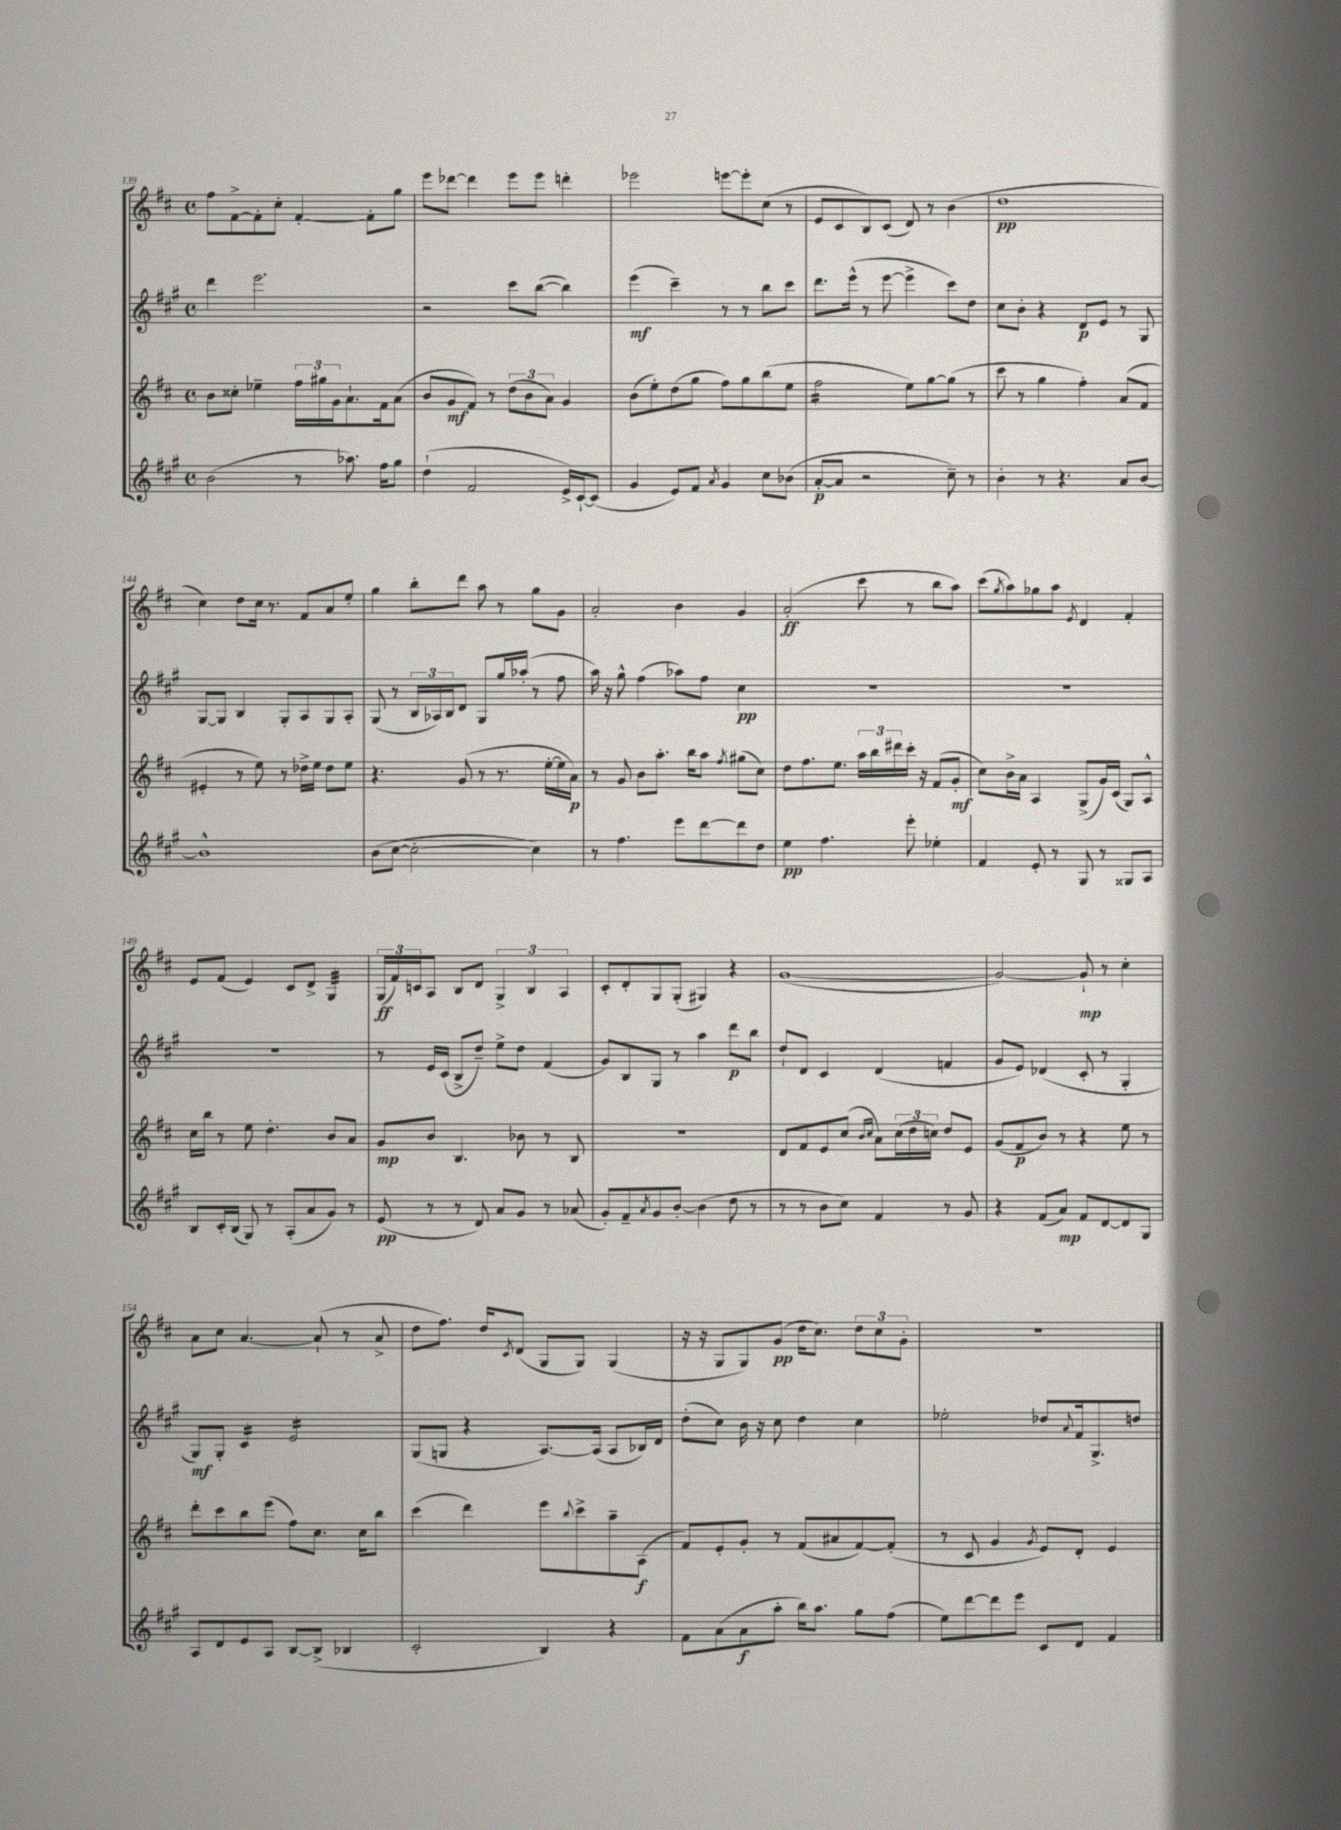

**kern	**dynam	**kern	**dynam	**kern	**dynam	**kern	**dynam
*part4	*part4	*part3	*part3	*part2	*part2	*part1	*part1
*staff4	*staff4	*staff3	*staff3	*staff2	*staff2	*staff1	*staff1
*clefG2	*	*clefG2	*	*clefG2	*	*clefG2	*
*k[f#c#g#]	*	*k[f#c#]	*	*k[f#c#g#]	*	*k[f#c#]	*
*M4/4	*	*M4/4	*	*M4/4	*	*M4/4	*
*met(c)	*	*met(c)	*	*met(c)	*	*met(c)	*
=139	=139	=139	=139	=139	=139	=139	=139
(2b\	.	8b\L	.	4ddd\	.	8ff#\L	.
.	.	8cc##X'\J	.	.	.	[8f#^\	.
.	.	4ee-X~\	.	2.eee\	.	8f#'\]	.
.	.	.	.	.	.	8cc#'\J	.
8r	.	24ff#\LL	.	.	.	[4f#'/	.
.	.	24gg#X\	.	.	.	.	.
.	.	24g\J	.	.	.	.	.
8.aa-X\)	.	8.a`\	.	.	.	.	.
.	.	.	.	.	.	8f#'\L]	.
16ff#\KL	.	16f#\k	.	.	.	.	.
8gg#\J	.	(8a\J	.	.	.	8gg\J	.
=140	=140	=140	=140	=140	=140	=140	=140
(4dd`\	.	8b/L	.	2r	.	8eee\L	.
.	.	8g/	mf	.	.	[8ddd-X\J	.
2f#/	.	8f#/J)	.	.	.	4ddd-\]	.
.	.	8r	.	.	.	.	.
.	.	(12dd\L	.	8ccc#\L	.	8eee\L	.
.	.	12b\	.	.	.	.	.
.	.	.	.	([8bb\J	.	8eee\J	.
.	.	12a\J)	.	.	.	.	.
16e^/LL)	.	4g/	.	4bb\])	.	4dddn'\	.
[16c#`/J	.	.	.	.	.	.	.
(8c#/J]	.	.	.	.	.	.	.
=141	=141	=141	=141	=141	=141	=141	=141
4g#/	.	(8b\L	.	(4eee\	mf	2eee-X\	.
.	.	8ee'\)	.	.	.	.	.
8e/L)	.	(8dd\	.	4ccc#~\)	.	.	.
8f#/J	.	8gg\J	.	.	.	.	.
8qa/	.	.	.	.	.	.	.
4g#/	.	8ff#\L)	.	8r	.	[8eeen\L	.
.	.	8gg\	.	8r	.	8eee'\]	.
8cc#\L	.	(8bb\	.	8bb\L	.	(8cc#\J	.
(8b-X\J	.	8ee\J	.	8ccc#\J	.	8r	.
=142	=142	=142	=142	=142	=142	=142	=142
*	*	*tremolo	*	*	*	*	*
[8a'/L	p	16ff#\LL	.	8.ddd\L	.	8e/L	.
.	.	16ff#\	.	.	.	.	.
8a/J]	.	16ff#\	.	.	.	8c#/	.
.	.	16ff#\	.	(16eee^^\Jk	.	.	.
2r	.	16ff#\	.	8r	.	8B/)	.
.	.	16ff#\	.	.	.	.	.
.	.	16ff#\	.	[8eee\	.	(8c#/J	.
.	.	16ff#\JJ	.	.	.	.	.
*	*	*Xtremolo	*	*	*	*	*
.	.	8ee\L)	.	4eee^\]	.	8d/)	.
.	.	[8gg\	.	.	.	8r	.
8cc#~\)	.	(8gg\J]	.	8ccc#\L)	.	(4b\	.
8r	.	8r	.	8dd\J	.	.	.
=143	=143	=143	=143	=143	=143	=143	=143
4b'\	.	8ccc#\	.	8cc#\L	.	1dd	pp
.	.	8r	.	8b'\J	.	.	.
8r	.	4gg\	.	4r	.	.	.
4.r	.	.	.	.	.	.	.
.	.	4ff#'\)	.	8d/L	p	.	.
.	.	.	.	8e/J	.	.	.
8a/L	.	(8a/L	.	8r	.	.	.
[8b/J	.	8f#/J	.	8G#/	.	.	.
!!LO:LB:g=z
=144	=144	=144	=144	=144	=144	=144	=144
1b^^]	.	4e#X'/	.	[8G#/L	.	4cc#\)	.
.	.	.	.	8G#/J]	.	.	.
.	.	8r	.	4B/	.	8dd\L	.
.	.	8ee\)	.	.	.	16cc#\Jk	.
.	.	.	.	.	.	8.r	.
.	.	8r	.	8G#'/L	.	.	.
.	.	16dd-X^\LL	.	8A/	.	8f#/L	.
.	.	16ee\JJ	.	.	.	.	.
.	.	8dd-\L	.	8G#/	.	8a/	.
.	.	8ee\J	.	8A'/J	.	8ee'/J	.
=145	=145	=145	=145	=145	=145	=145	=145
(8b\L	.	4.r	.	(8G#/	.	4gg\	.
[8cc#\J	.	.	.	8r	.	.	.
2cc#'\_	.	.	.	24B/LL	.	8bb'\L	.
.	.	.	.	24A-X/)	.	.	.
.	.	.	.	24B/J	.	.	.
.	.	(8g/	.	8d/J	.	8ddd\J	.
.	.	8r	.	8G#/L	.	8aa\	.
.	.	8.r	.	16gg#/L	.	8r	.
.	.	.	.	(16aa-X'/JJ	.	.	.
4cc#\])	.	.	.	8r	.	8gg\L	.
.	.	[16ee'\LL	.	.	.	.	.
.	.	16ee\]	.	8ff#\	.	8g\J	.
.	.	16a\JJ)	p	.	.	.	.
=146	=146	=146	=146	=146	=146	=146	=146
8r	.	8r	.	16aa\)	.	2a'/	.
.	.	.	.	16r	.	.	.
4.ff#\	.	8g/	.	8gg#^^\	.	.	.
.	.	8b\L	.	(4ff#\	.	.	.
.	.	8.aa'\J	.	.	.	.	.
8eee\L	.	.	.	8aa-X\L)	.	4b\	.
.	.	16bb\KL	.	.	.	.	.
[8ddd\	.	8aa\J	.	8ff#\J	.	.	.
.	.	8qff#/	.	.	.	.	.
8ddd\]	.	(8gg#X\L	.	4cc#\	pp	4g/	.
8dd\J	.	8cc#\J)	.	.	.	.	.
=147	=147	=147	=147	=147	=147	=147	=147
4ee\	pp	8dd\L	.	1r	.	(2a'/	ff
.	.	8.ff#\	.	.	.	.	.
4.ff#\	.	.	.	.	.	.	.
.	.	8.ee\J	.	.	.	.	.
.	.	24aa\LL	.	.	.	8ccc#\	.
.	.	24bb\	.	.	.	.	.
.	.	24ddd#X\	.	.	.	.	.
8eee'\	.	16ccc#'\JJ	.	.	.	8r	.
.	.	16r	.	.	.	.	.
4ee-X'\	.	(8f#/L	.	.	.	8bb\L	.
.	.	8g'/J	mf	.	.	8aa\J)	.
=148	=148	=148	=148	=148	=148	=148	=148
4f#/	.	8cc#\L)	.	1r	.	(8ccc#\L	.
.	.	.	.	.	.	8qgg/	.
.	.	16b^\L	.	.	.	8aa\)	.
.	.	16a\JJ	.	.	.	.	.
8e'/	.	4A/	.	.	.	8gg-X\	.
8r	.	.	.	.	.	8aa\J	.
.	.	.	.	.	.	8qe/	.
8G#/	.	(8G^/L	.	.	.	4d/	.
8r	.	16g/L)	.	.	.	.	.
.	.	(16c#/JJ	.	.	.	.	.
8G##X/L	.	8G/L)	.	.	.	4f#'/	.
8A/J	.	8A^^/J	.	.	.	.	.
!!LO:LB:g=z
=149	=149	=149	=149	=149	=149	=149	=149
8B/L	.	16cc#\LL	.	1r	.	8e/L	.
.	.	16bb\JJ	.	.	.	.	.
16c#'/L	.	8r	.	.	.	(8f#/J	.
(16B/JJ	.	.	.	.	.	.	.
8G#/)	.	8ee\	.	.	.	4e/)	.
8r	.	4.dd'\	.	.	.	.	.
(8A'/L	.	.	.	.	.	8c#/L	.
8a/	.	.	.	.	.	8d^/J	.
*	*	*	*	*	*	*tremolo	*
8g#/J)	.	8b/L	.	.	.	32G/LLL	.
.	.	.	.	.	.	32G/	.
.	.	.	.	.	.	32G/	.
.	.	.	.	.	.	32G/	.
8r	.	8a/J	.	.	.	32G/	.
.	.	.	.	.	.	32G/	.
.	.	.	.	.	.	32G/	.
.	.	.	.	.	.	32G/JJJ	.
*	*	*	*	*	*	*Xtremolo	*
=150	=150	=150	=150	=150	=150	=150	=150
(8e/	pp	8g/L	mp	8r	.	(24G/LL	ff
.	.	.	.	.	.	24f#/)	.
.	.	.	.	.	.	24cn/J	.
8r	.	8b/J	.	16e/LL	.	8A/J	.
.	.	.	.	(16c#/JJ	.	.	.
8r	.	4.B/	.	8B^/L	.	8B/L	.
8d/)	.	.	.	8dd~/J)	.	8d/J	.
8a/L	.	.	.	8ee^\L	.	6G^/	.
8g#/J	.	8b-X\	.	8dd\J	.	.	.
.	.	.	.	.	.	6B/	.
8r	.	8r	.	(4f#/	.	.	.
.	.	.	.	.	.	6A/	.
(8a-X/	.	8B/	.	.	.	.	.
=151	=151	=151	=151	=151	=151	=151	=151
8g#'/L)	.	1r	.	8g#/L)	.	8c#'/L	.
8f#~/	.	.	.	8B/	.	8d'/	.
8qa/	.	.	.	.	.	.	.
8g#/	.	.	.	8G#/J	.	8G/	.
[8b'/J	.	.	.	8r	.	(8G'/J	.
(4b\]	.	.	.	4aa\	.	4G#X/)	.
8dd\	.	.	.	8ddd\L	p	4r	.
8r	.	.	.	8bb\J	.	.	.
=152	=152	=152	=152	=152	=152	=152	=152
8r	.	8d/L	.	8dd`/L	.	([1g	.
8r	.	8f#/	.	8d/J	.	.	.
8b\L	.	8e/	.	4c#/	.	.	.
8cc#\J)	.	(8cc#/J	.	.	.	.	.
.	.	16qqb/LL	.	.	.	.	.
.	.	16qqcc#/JJ	.	.	.	.	.
4f#/	.	8a\L)	.	(4d/	.	.	.
.	.	(24cc#\L	.	.	.	.	.
.	.	24dd\	.	.	.	.	.
.	.	24ccn\JJ)	.	.	.	.	.
8r	.	8dd/L	.	4fn/	.	.	.
8g#/	.	8e/J	.	.	.	.	.
=153	=153	=153	=153	=153	=153	=153	=153
4r	.	(8g/L	.	8g#/L	.	2g/_)	.
.	.	8f#/	p	8e/J)	.	.	.
(8f#/L	.	8b/J)	.	(4d-X/	.	.	.
8a/J)	mp	8r	.	.	.	.	.
8f#/L	.	4r	.	8c#'/	.	8g`/]	mp
[8d/	.	.	.	8r	.	8r	.
8d/]	.	8ee\	.	4G#'/	.	4cc#'\	.
8G#/J	.	8r	.	.	.	.	.
!!LO:LB:g=z
=154	=154	=154	=154	=154	=154	=154	=154
8A/L	.	8ddd'\L	.	8G#/L)	mf	8a\L	.
8d/	.	8ccc#\	.	8G#'/J	.	8cc#\J	.
*	*	*	*	*tremolo	*	*	*
8e/	.	8bb\	.	16c#/LL	.	[4.a/	.
.	.	.	.	16c#/	.	.	.
8A/J	.	(8eee\J	.	16c#/	.	.	.
.	.	.	.	16c#/JJ	.	.	.
[8B/L	.	8ff#\L)	.	16e/LL	.	.	.
.	.	.	.	16e/	.	.	.
(8B^/J]	.	8.cc#\J	.	16e/	.	(8a`/]	.
.	.	.	.	16e/	.	.	.
4B-X/	.	.	.	16e/	.	8r	.
.	.	16cc#\KL	.	16e/	.	.	.
.	.	8bb\J	.	16e/	.	8a^/	.
.	.	.	.	16e/JJ	.	.	.
*	*	*	*	*Xtremolo	*	*	*
=155	=155	=155	=155	=155	=155	=155	=155
2c#'/	.	(4ccc#\	.	(8G#/L	.	8dd\L	.
.	.	.	.	8Gn/J	.	8.ff#\J)	.
.	.	4ddd\)	.	4r	.	.	.
.	.	.	.	.	.	16dd/KL	.
.	.	.	.	.	.	8qc#/	.
.	.	.	.	.	.	(8d/J	.
4B/)	.	8eee\L	.	[8.A/L)	.	8G/L	.
.	.	8qqbb/	.	.	.	.	.
.	.	8ccc#^\	.	.	.	8G/J)	.
.	.	.	.	(16A/Jk]	.	.	.
4r	.	8aa~\	.	8A/L	.	(4G/	.
.	.	(8A\J	f	16B-X/L)	.	.	.
.	.	.	.	16d/JJ	.	.	.
=156	=156	=156	=156	=156	=156	=156	=156
8f#\L	.	8f#/L)	.	(8dd'\L	.	16r	.
.	.	.	.	.	.	16r	.
(8a\	.	8e'/	.	8cc#\J)	.	8G/L	.
8a\	f	8g'/J	.	16b\	.	8G/)	.
.	.	.	.	16r	.	.	.
8aa'\J	.	8r	.	8cc#\	.	(8g/J	pp
16bb\KL)	.	(8f#/L	.	4dd\	.	16dd\KL	.
8.aa\J	.	.	.	.	.	8.cc#\J)	.
.	.	8a#X/	.	.	.	.	.
8gg#\L	.	[8f#/)	.	4cc#\	.	12dd\L	.
.	.	.	.	.	.	12cc#\	.
(8ff#\J	.	(8f#'/J]	.	.	.	.	.
.	.	.	.	.	.	12g'\J	.
=157	=157	=157	=157	=157	=157	=157	=157
8ee\L)	.	8r	.	2ee-X'\	.	1r	.
[8ddd\	.	8c#/	.	.	.	.	.
8ddd\]	.	4g/	.	.	.	.	.
8eee\J	.	.	.	.	.	.	.
.	.	8qg/	.	.	.	.	.
8c#/L	.	8e/L)	.	8dd-X/L	.	.	.
.	.	.	.	8qqa/	.	.	.
8d/J	.	8d'/J	.	16f#/k	.	.	.
.	.	.	.	8.G#^/	.	.	.
4f#/	.	4e/	.	.	.	.	.
.	.	.	.	8ddn/J	.	.	.
==	==	==	==	==	==	==	==
*-	*-	*-	*-	*-	*-	*-	*-
